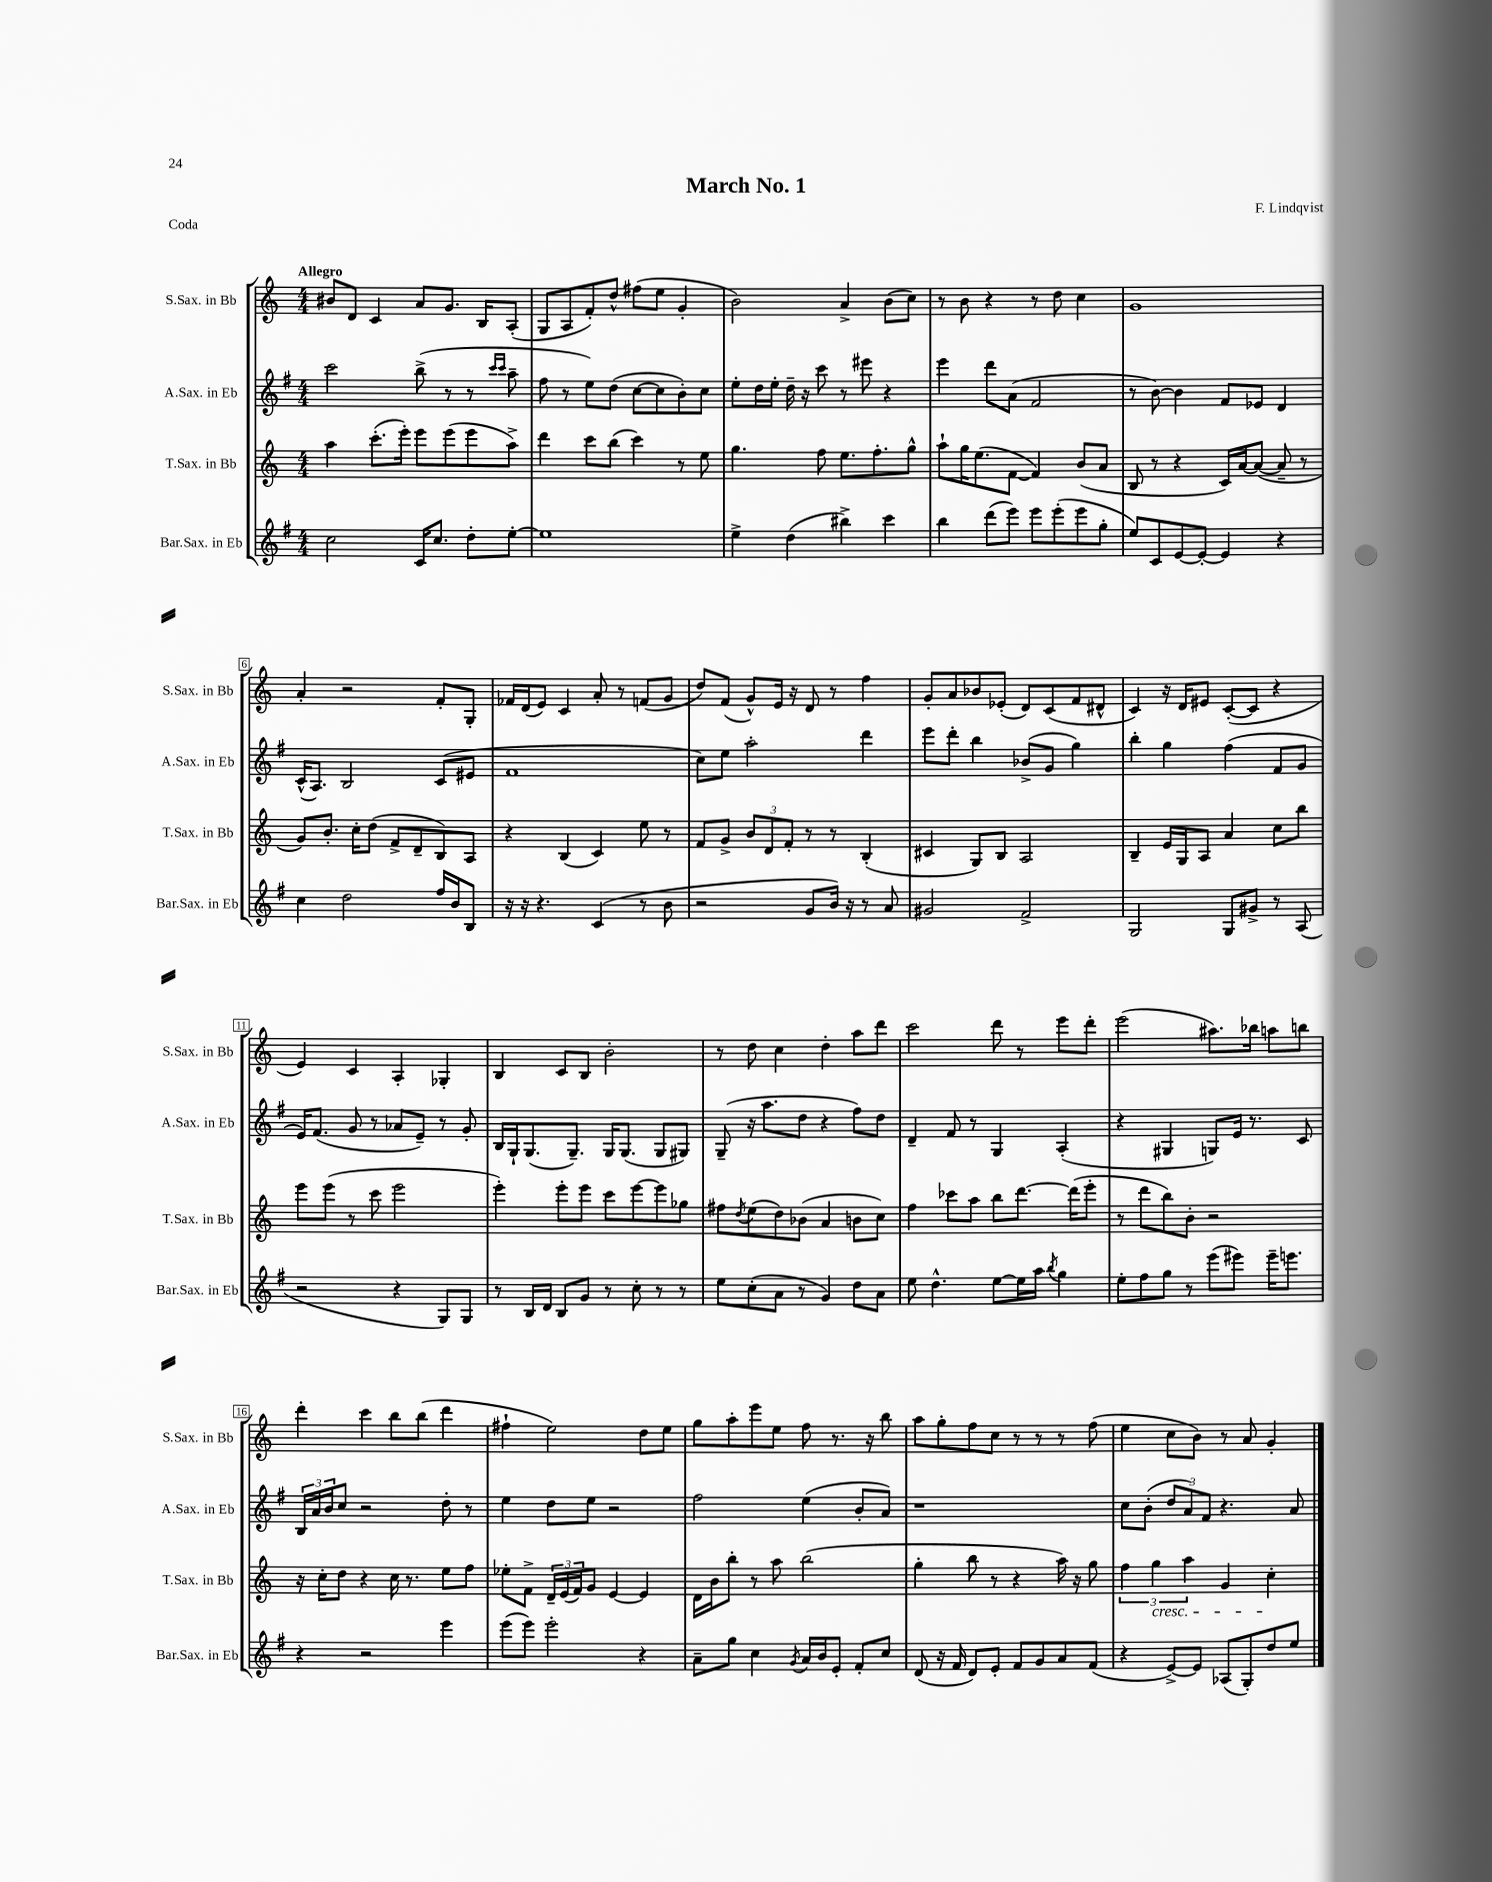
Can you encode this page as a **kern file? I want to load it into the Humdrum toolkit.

**kern	**kern	**kern	**kern
*part4	*part3	*part2	*part1
*staff4	*staff3	*staff2	*staff1
*I"Bar.Sax. in Eb	*I"T.Sax. in Bb	*I"A.Sax. in Eb	*I"S.Sax. in Bb
*I'Bar.Sax. in Eb	*I'T.Sax. in Bb	*I'A.Sax. in Eb	*I'S.Sax. in Bb
*clefG2	*clefG2	*clefG2	*clefG2
*k[f#]	*k[]	*k[f#]	*k[]
*M4/4	*M4/4	*M4/4	*M4/4
=1	=1	=1	=1
!	!	!	!LO:TX:a:B:t=Allegro
2cc\	4aa\	2ccc\	8b#X/L
.	.	.	8d/J
.	(8.ccc'\L	.	4c/
.	16eee'\Jk)	.	.
16c/KL	8eee\L	(8bb^\	8a/L
8.cc/J	.	.	.
.	(8eee\	8r	8.g/J
8dd'\L	8eee\	8r	.
.	.	.	16B/KL
.	.	16qqccc/LL	.
.	.	16qqccc/JJ	.
[8ee'\J	8aa^\J)	8aa~\	(8A'/J
=2	=2	=2	=2
1ee]	4ddd\	8ff#\	8G/L
.	.	8r	8A/
.	8ccc\L	8ee\L)	8f'/)
.	(8bb\J	(8dd\J	8dd^^/J
.	4ccc\)	[8cc\L	(8ff#X\L
.	.	8cc\]	8ee\J
.	8r	8b'\)	4g'/
.	8ee\	8cc\J	.
=3	=3	=3	=3
4ee^\	4.gg\	8ee'\L	2b\)
.	.	16dd\L	.
.	.	16ee'\JJ	.
(4dd\	.	16dd~\	.
.	.	16r	.
.	8ff\	8ccc\	.
4bb#X^\)	8.ee\L	8r	4a^/
.	.	8eee#X\	.
.	8.ff'\	.	.
4ccc\	.	4r	(8b\L
.	8gg^^\J	.	8cc\J)
=4	=4	=4	=4
4bb\	8aa`\L	4eee\	8r
.	16gg\K	.	8b\
.	(8.ee\	.	.
(8ddd\L	.	8ddd\L	4r
8eee\J)	[8f\J	(8a\J	.
8eee\L	4f/])	2f#/	8r
(8eee'\	.	.	8dd\
8eee\	(8b/L	.	4cc\
8gg'\J	8a/J	.	.
=5	=5	=5	=5
8ee/L)	8B/	8r	1g
8c/	8r	[8b\)	.
[8e/	4r	4b\]	.
8e'/J_	.	.	.
4e/]	16c/LL)	8f#/L	.
.	[16a/J	.	.
.	(8a/J_	8e-X/J	.
4r	8a~/]	4d/	.
.	8r	.	.
!!LO:LB:g=z
=6	=6	=6	=6
4cc\	8g/L)	(16c^^/KL	4a'/
.	.	8.A/J)	.
.	8.b'/J	.	.
2dd\	.	2B/	2r
.	16cc'\KL	.	.
.	(8dd\J	.	.
.	8f^/L	.	.
.	8d~/	.	.
16ff#/LL	8B/)	(8c/L	8f'/L
16b/J	.	.	.
8B/J	8A/J	8e#X/J	8G'/J
=7	=7	=7	=7
16r	4r	1f#	16f-X/LL
16r	.	.	(16d/J
4.r	.	.	8e/J)
.	(4B/	.	4c/
(4c/	4c/)	.	8a'/
.	.	.	8r
8r	8ee\	.	(8fn/L
8b\	8r	.	8g/J
=8	=8	=8	=8
2r	8f/L	8cc\L)	8dd/L)
.	8g^/J	8ee\J	(8f/J
.	12b/L	2aa'\	8g^^/L)
.	12d/	.	.
.	.	.	16e/Jk
.	12f'/J	.	.
.	.	.	16r
8g/L	8r	.	8d/
16b/Jk)	8r	.	8r
16r	.	.	.
8r	(4B'/	4ddd\	4ff\
8a/	.	.	.
=9	=9	=9	=9
2g#X/	4c#X/	8eee\L	8g'/L
.	.	8ddd'\J	8a/
.	8G/L)	4bb\	8b-X/
.	8B/J	.	(8e-X'/J
2f#^/	2A/	(8b-X^/L	8d/L)
.	.	8g/J	(8c/
.	.	4gg\)	8f/
.	.	.	8d#X^^/J
=10	=10	=10	=10
2G/	4B~/	4bb'\	4c/)
.	16e/LL	4gg\	16r
.	16G/J	.	16d/KL
.	8A/J	.	8e#X/J
8G/L	4a/	(4ff#\	([8c'/L
8g#X^/J	.	.	8c/J]
8r	8cc\L	8f#/L	4r
(8A/	8bb\J	8g/J	.
!!LO:LB:g=z
=11	=11	=11	=11
2r	8eee\L	16e/KL)	4e/)
.	.	(8.f#/J	.
.	(8eee\J	.	.
.	8r	8g/	4c/
.	8ccc\	8r	.
4r	2eee\	8a-X/L	4A'/
.	.	8e~/J)	.
8G/L)	.	8r	4G-X'/
8G/J	.	8g'/	.
=12	=12	=12	=12
8r	4eee'\)	16B/LL	4B/
.	.	16G`/J	.
16B/LL	.	(8.G/	.
16d/JJ	.	.	.
8B/L	8eee'\L	.	8c/L
.	.	8.G~/J)	.
8g/J	8eee\J	.	8B/J
8r	8ccc\L	16G/KL	2b'\
.	.	(8.G/J	.
8cc'\	[8eee\	.	.
8r	8eee\]	8G/L	.
8r	8gg-X\J	8G#X/J)	.
=13	=13	=13	=13
8ee\L	8ff#X\L	(8G~/	8r
.	8qdd/	.	.
(8cc'\	(8ee\	16r	8dd\
.	.	8.aa\L	.
8a\J	8dd\)	.	4cc\
8r	(8b-X\J	8dd\J	.
4g/)	4a/	4r	4dd'\
8dd\L	8bn\L	8ff#\L)	8aa\L
8a\J	8cc\J)	8dd\J	8ddd\J
=14	=14	=14	=14
8ee\	4ff\	4d~/	2ccc\
4.dd^^\	.	.	.
.	8ccc-X\L	8f#/	.
.	8aa\J	8r	.
[8ee\L	8bb\L	4G/	8ddd\
16ee\L]	[8.ddd\J	.	8r
16aa\JJ	.	.	.
8qbb/	.	.	.
4gg\	.	(4A'/	8eee\L
.	(16ddd\KL]	.	.
.	8eee'\J	.	8ddd'\J
=15	=15	=15	=15
8ee'\L	8r	4r	(2eee\
8ff#\	8ddd\L	.	.
8gg\J	8bb\)	4G#X/	.
8r	8b'\J	.	.
(8eee\L	2r	8Gn/L)	8.aa#X\L)
8eee#X\J)	.	16e/Jk	.
.	.	8.r	16bb-X\Jk
16eee#~\KL	.	.	8aan\L
8.eeen\J	.	.	.
.	.	8c/	8bbn\J
!!LO:LB:g=z
=16	=16	=16	=16
4r	16r	24B/LL	4ddd'\
.	.	24a/	.
.	16cc'\KL	.	.
.	.	24b/J	.
.	8dd\J	8cc/J	.
2r	4r	2r	4ccc\
.	16cc\	.	8bb\L
.	8.r	.	.
.	.	.	(8bb\J
4eee\	8ee\L	8dd'\	4ddd\
.	8ff\J	8r	.
=17	=17	=17	=17
(8eee\L	8ee-X'\L	4ee\	4ff#X`\
8eee\J)	8f^\J	.	.
2eee'\	24d~/LL	8dd\L	2ee\)
.	(24e/	.	.
.	24f/J)	.	.
.	8g/J	8ee\J	.
.	[4e/	2r	.
4r	4e/]	.	8dd\L
.	.	.	8ee\J
=18	=18	=18	=18
8a~\L	16d\LL	2ff#\	8gg\L
.	16b\J	.	.
8gg\J	8bb'\J	.	8aa'\
4cc\	8r	.	8eee\
.	8aa\	.	8ee\J
8qg/	.	.	.
16a/LL	(2bb\	(4ee\	8ff\
16b/J	.	.	.
8e'/J	.	.	8.r
8f#'/L	.	8b'/L	.
.	.	.	16r
8cc/J	.	8a/J)	8bb\
=19	=19	=19	=19
(8d/	4gg'\	1r	8aa\L
16r	.	.	8gg'\
16f#/	.	.	.
8d/L)	8bb\	.	8ff\
8e'/J	8r	.	8cc\J
8f#/L	4r	.	8r
8g/	.	.	8r
8a/	16aa\)	.	8r
.	16r	.	.
(8f#/J	8gg\	.	(8ff\
=20	=20	=20	=20
4r	6ff\	8cc\L	4ee\
.	.	(8b'\J	.
!	!LO:TX:b:i:t=cresc.	!	!
.	6gg\	.	.
[8e^/L)	.	12dd/L	8cc\L
.	6aa\	12a/)	.
8e/J]	.	.	8b\J)
.	.	12f#/J	.
(8A-X/L	4g/	4.r	8r
8G'/)	.	.	8a/
8dd/	4cc'\	.	4g'/
8ee/J	.	8a/	.
==	==	==	==
*-	*-	*-	*-
